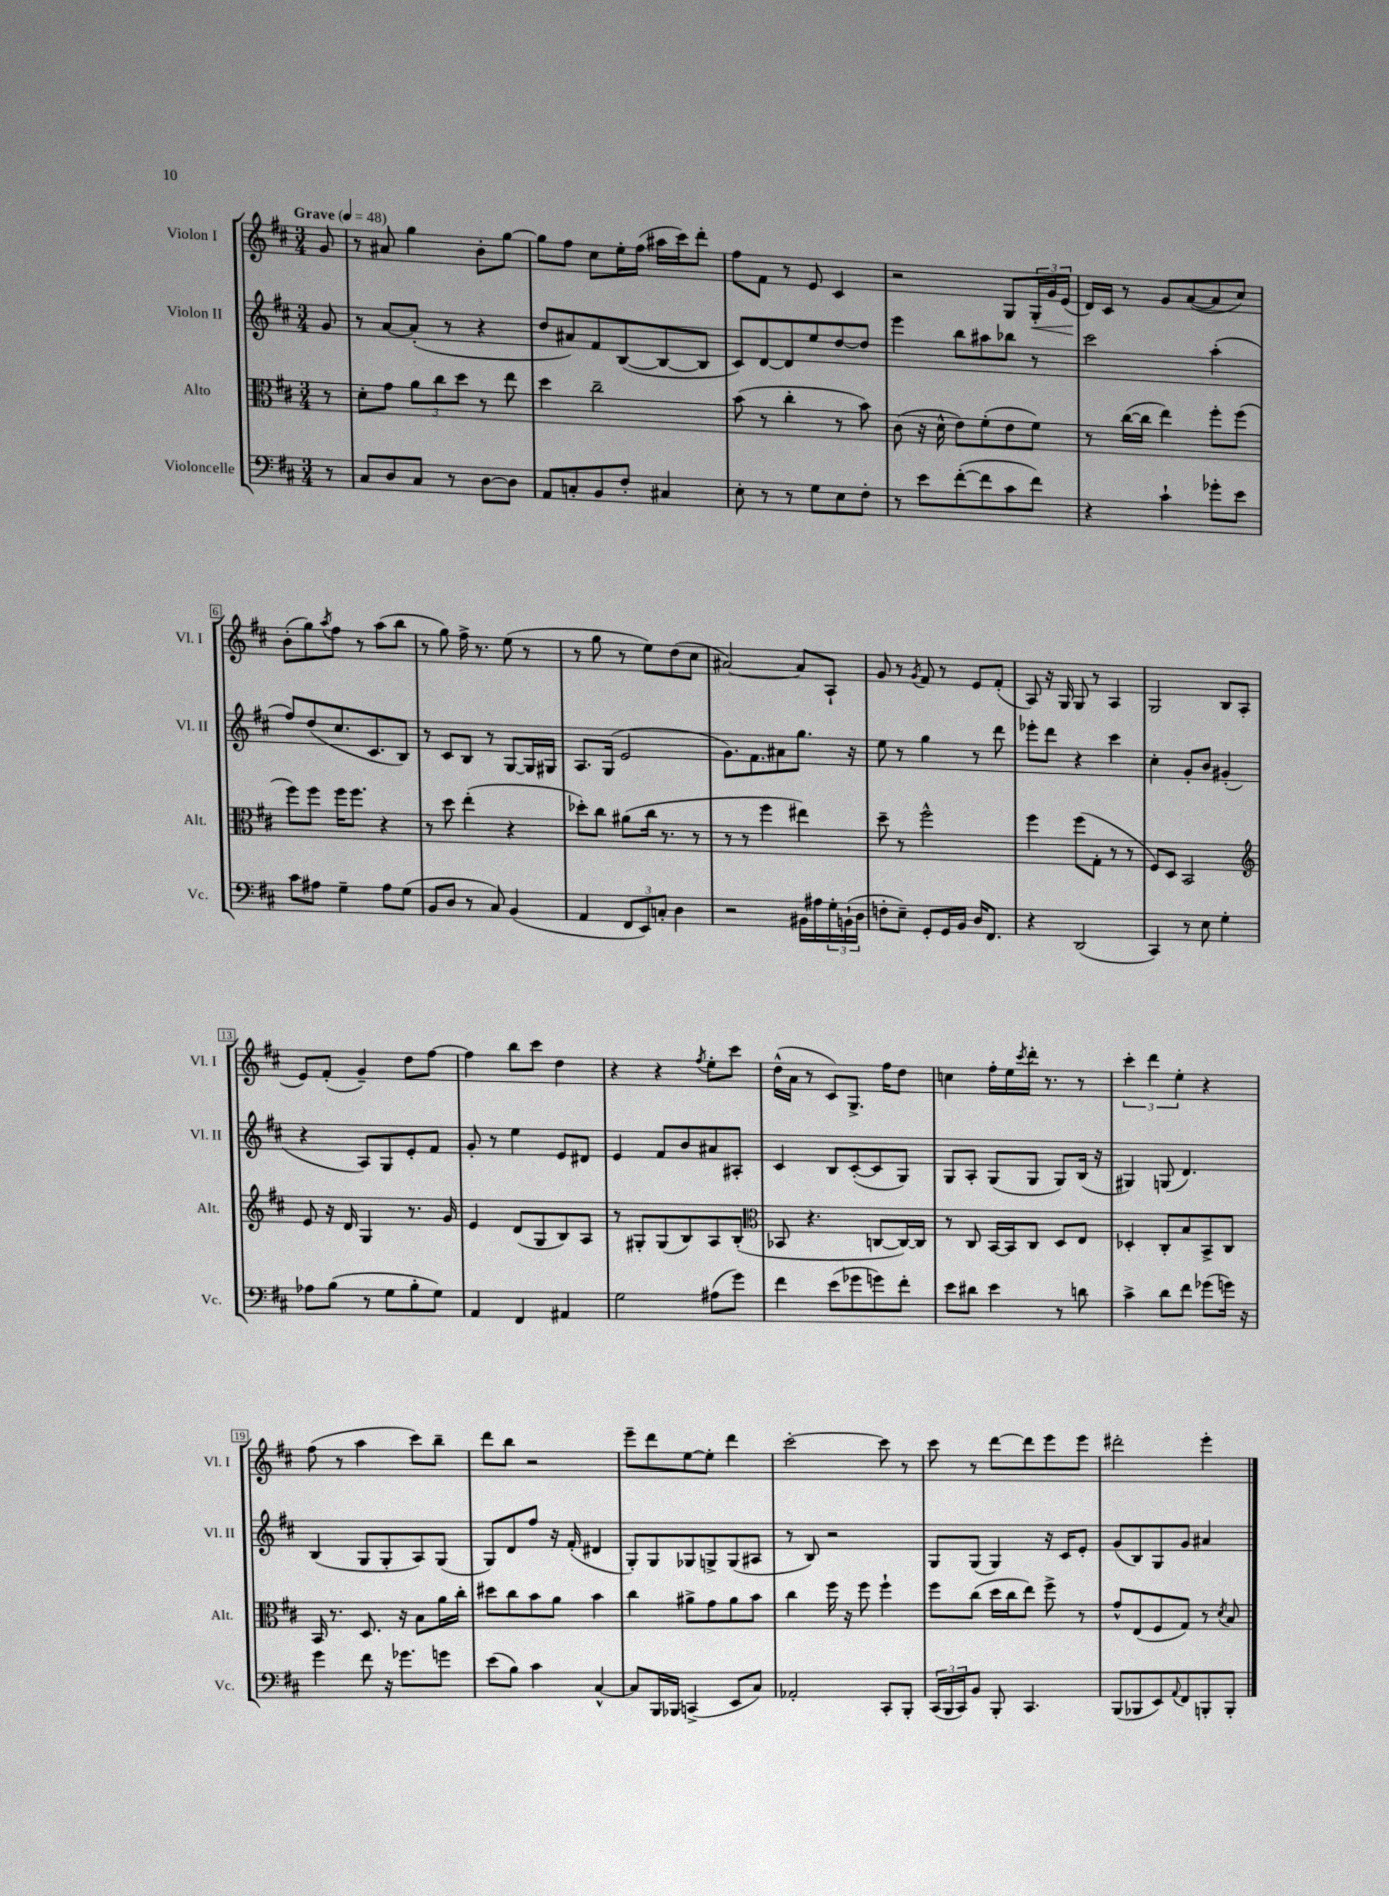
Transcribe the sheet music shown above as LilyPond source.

<<
\new StaffGroup <<
\new Staff = "s0" \with { instrumentName = "Violon I" shortInstrumentName = "Vl. I" } {
    \clef treble \key d \major \numericTimeSignature \time 3/4 \partial 8 \tempo "Grave" 4 = 48
    g'8 |
    r8 ais'8 g''4 b'8-. g''8~ |
    g''8 fis''8 cis''8 e''16-. fis''16( ais''16 cis'''16) d'''8-. |
    fis''8 fis'8 r8 e'8 cis'4 |
    r2 g8 \tuplet 3/2 { g16-.\< g'16 e'16( } |
    d'16\!) cis'16 r8 g'8 a'8~( a'8 cis''8) |
    b'8-.( g''8) \acciaccatura { a''8 } fis''8 r8 a''8( b''8 |
    r8 g''8) fis''16-> r8. e''8( r8 |
    r8 g''8 r8 e''8) d''8( cis''8 |
    ais'2~) ais'8 a8-! |
    g'8 r8 \acciaccatura { g'8 } fis'8 r8 e'8 fis'8-.( |
    a8) r16 g16 g8 r8 a4 |
    g2 b8 a8( |
    e'8) fis'8-.( g'4--) d''8 fis''8~ |
    fis''4 b''8 cis'''8 d''4 |
    r4 r4 \acciaccatura { fis''8 } e''8-. cis'''8 |
    d''16-^( a'16 r8 cis'8) g8.-> fis''16 d''8 |
    c''4 fis''16-. e''16 \acciaccatura { cis'''8 } d'''16-. r8. r8 |
    \tuplet 3/2 { cis'''4-. d'''4 e''4-. } r4 |
    fis''8( r8 a''4 cis'''8) b''8-- |
    d'''8 b''8 r2 |
    e'''8-- d'''8 e''8~ e''8-. d'''4 |
    cis'''2~-. cis'''8 r8 |
    cis'''8 r8 d'''8~ d'''8 e'''8 e'''8 |
    dis'''2-. e'''4-. \bar "|." |
}
\new Staff = "s1" \with { instrumentName = "Violon II" shortInstrumentName = "Vl. II" } {
    \clef treble \key d \major \numericTimeSignature \time 3/4 \partial 8
    g'8 |
    r8 a'8~ a'8-.( r8 r4 |
    d''8 ais'8) fis'8 b8~( b8~ b8 |
    cis'8) d'8~ d'8 e''8 d''8~ d''8 |
    e'''4 b''8 ais''8 bes''8 r8 |
    cis'''2 a''4-.( |
    fis''8) d''8( cis''8. cis'8. b8) |
    r8 cis'8 b8 r8 g8~ g16 gis16 |
    a8. g16( e'2 |
    g'8.) fis'8. ais'8 g''8. r16 |
    e''8 r8 g''4 r8 d'''8 |
    ees'''8-. d'''8 r4 cis'''4 |
    cis''4-. g'8-. b'8 gis'4-.( |
    r4 a8) g8 e'8-. fis'8 |
    g'8-. r8 e''4 e'8 dis'8 |
    e'4 fis'8 b'8 ais'8 ais8-. |
    cis'4 b8 cis'8~-.( cis'8 g8) |
    g8 a8-. g8( g8 g8) b16( r16 |
    gis4) g8( d'4.) |
    b4( g8 g8-. a8) g8( |
    g8) d'8 fis''8 r16 fis'16-.( dis'4 |
    g8-.) g8 ges8 g8-> g8( ais8 |
    r8 b8) r2 |
    g8 g8( g4) r16 cis'16 e'8-. |
    g'8( b8) g8 g'8 ais'4 \bar "|." |
}
\new Staff = "s2" \with { instrumentName = "Alto" shortInstrumentName = "Alt." } {
    \clef alto \key d \major \numericTimeSignature \time 3/4 \partial 8
    r8 |
    d'8-. g'8 \tuplet 3/2 { a'8 cis''8 d''8 } r8 e''8 |
    d''4 cis''2-- |
    b'8( r8 cis''4-. r8 b'8) |
    cis'8( r16 d'16-^ e'8) fis'8-.( e'8 fis'8) |
    r8 cis''16~( cis''16 e''4) fis''8-. fis''8( |
    fis''8) fis''8 fis''16 fis''8. r4 |
    r8 d''8 e''4-.( r4 |
    des''8-.) cis''8 ais'8( cis''16 r8. r8 |
    r8 r8 fis''4 eis''4) |
    d''8-- r8 fis''2-^ |
    fis''4 fis''8( g8-. r8 r8 |
    fis8) d8 b,2 |
    \clef treble e'8 r16 d'16 g4 r8. g'16 |
    e'4 d'8( g8 b8) a8 |
    r8 gis8-. gis8( b8) a8 b8-.( |
    \clef alto bes,8 r4. c8~ c16~) c16 |
    r8 cis8 b,16~ b,16 cis8 d8 e8 |
    des4-. cis8-. b8 b,8-> cis8 |
    b,16 r8. d8. r16 b8 a'16 cis''16-. |
    dis''8 cis''8 b'8 a'8 b'4 |
    cis''4 ais'8-> g'8 ais'8 b'8 |
    cis''4 fis''16 r16 fis''8 fis''4-! |
    fis''8 cis''8( d''16 cis''16 e''8) fis''8-> r8 |
    g'8-^ e8( fis8 g8) r8 \acciaccatura { d'8 } b8 \bar "|." |
}
\new Staff = "s3" \with { instrumentName = "Violoncelle" shortInstrumentName = "Vc." } {
    \clef bass \key d \major \numericTimeSignature \time 3/4 \partial 8
    r8 |
    cis8 d8 cis8 r8 d8~ d8 |
    a,8 c8-. b,8 fis8-. cis4 |
    e8-. r8 r8 g8 e8 fis8-. |
    r8 e'8 fis'8~-.( fis'8 cis'8 fis'8) |
    r4 cis'4-! ges'8-. e'8 |
    cis'8 ais8 g4-- ais8 g8( |
    b,8 d8 r8 cis8) b,4( |
    a,4 \tuplet 3/2 { fis,8 e,8) c8-. } d4 |
    r2 bis,16 ais16 \tuplet 3/2 { g16-. b,16-!( d16 } |
    f8-. e8--) g,8-. g,16 b,16 d16 fis,8. |
    r4 d,2( |
    cis,4) r8 e8 g4-. |
    aes8 b8( r8 g8 b8-. g8) |
    a,4 fis,4 ais,4 |
    g2 ais8( g'8) |
    fis'4 e'8( ges'8 g'8) fis'8-. |
    e'8 dis'8 e'4 r8 d'8 |
    cis'4-> d'8 fis'8 ges'8( g'16) r16 |
    g'4 fis'8 r16 ges'8. g'8 |
    e'8( b8) cis'4 cis4~-^ |
    cis8 b,,16 bes,,16 c,4->( e,8 cis8) |
    aes,2-. cis,8-. b,,8-. |
    \tuplet 3/2 { cis,16( b,,16 cis,16) } b,8 b,,8-. cis,4. |
    b,,8( bes,,8 e,8) \appoggiatura { a,8 } fis,8 b,,8-. b,,8-. \bar "|." |
}
>>
>>
\layout { \context { \Score \override BarNumber.stencil = #(make-stencil-boxer 0.1 0.3 ly:text-interface::print) } }
